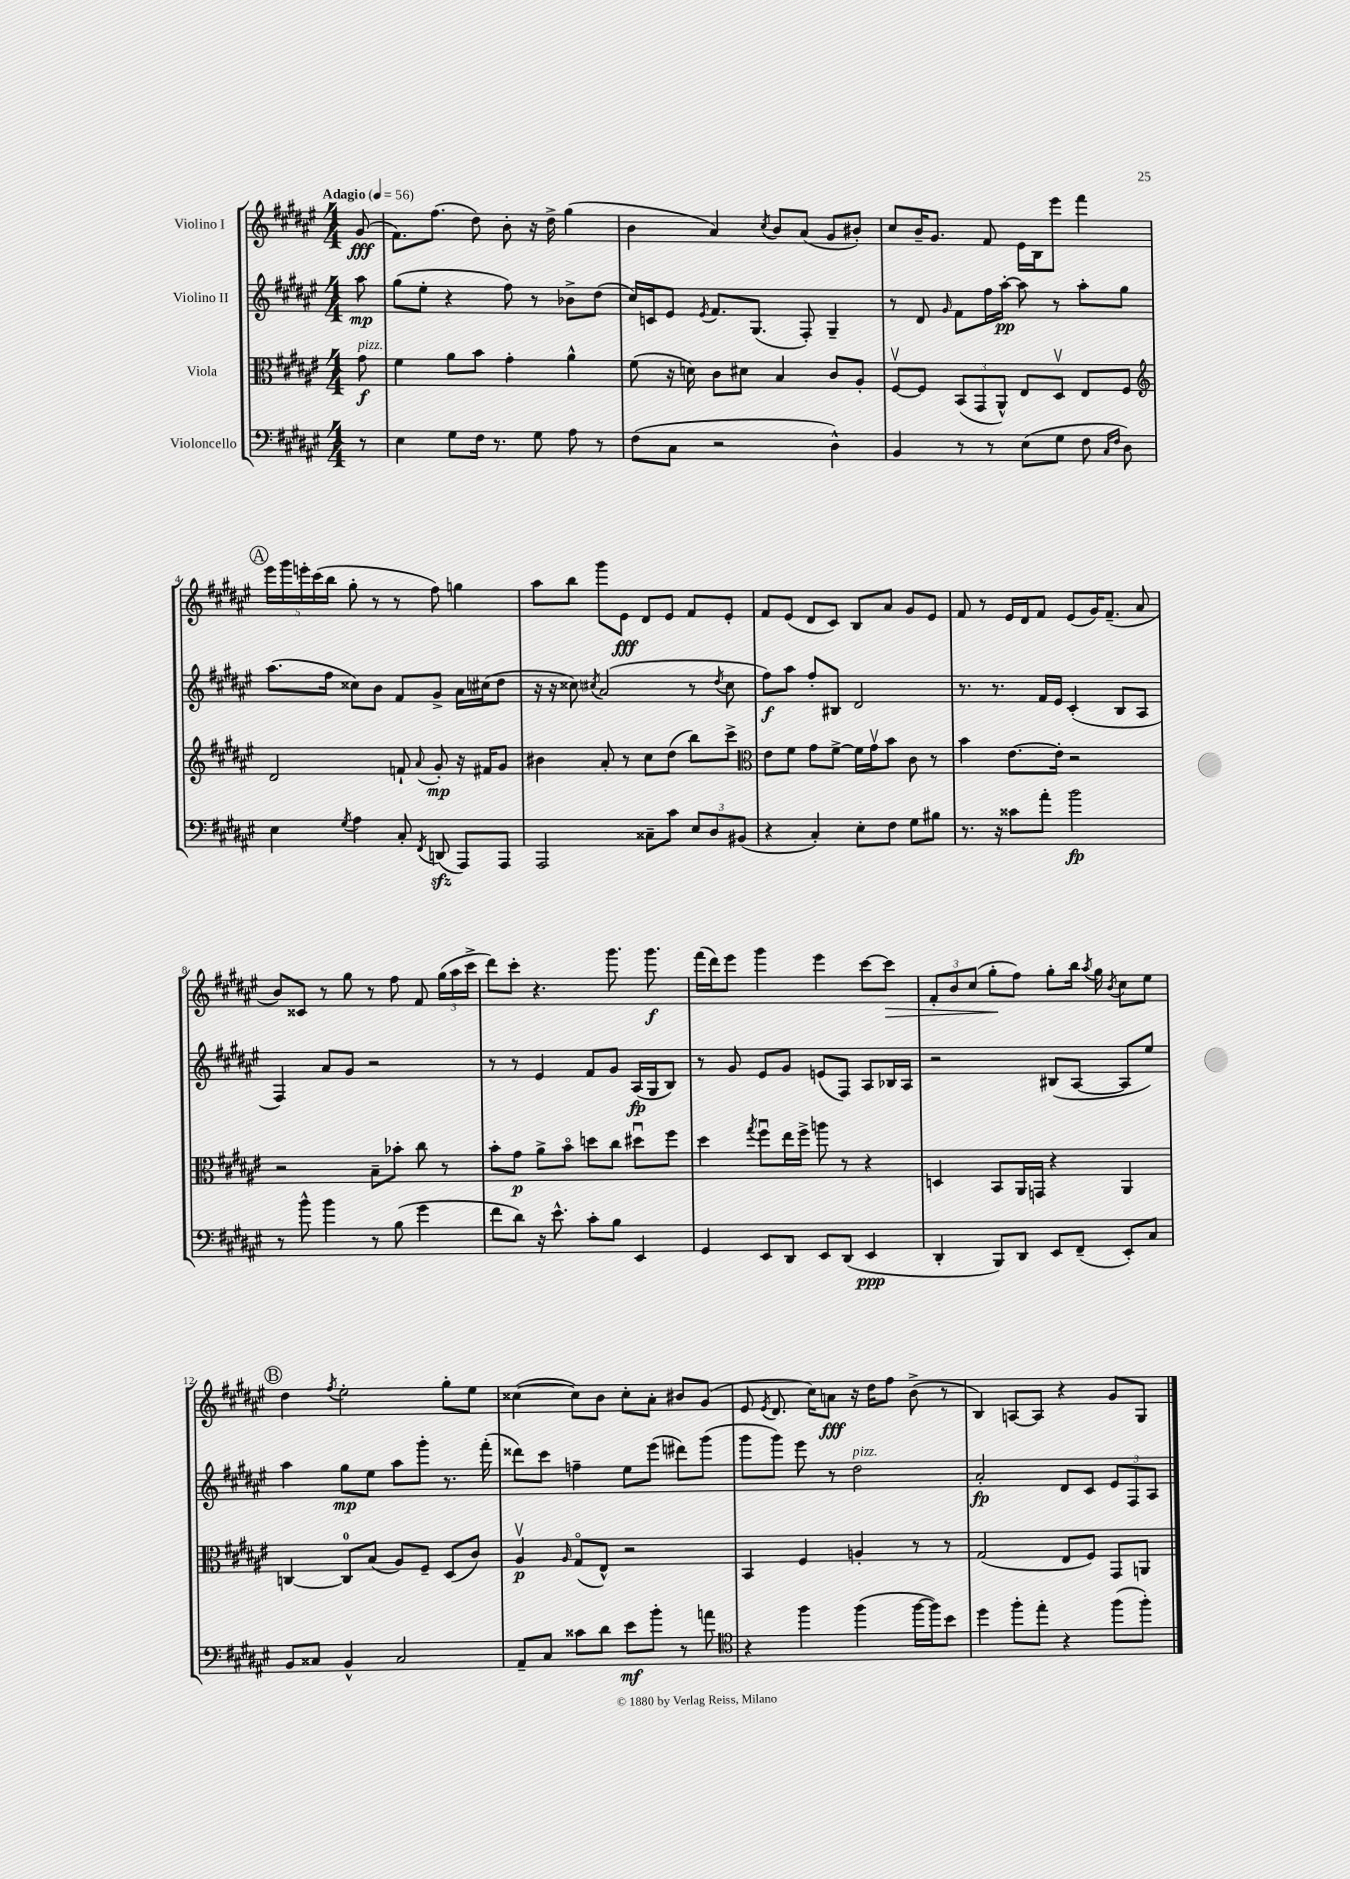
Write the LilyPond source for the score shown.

<<
\new StaffGroup <<
\new Staff = "s0" \with { instrumentName = "Violino I" } {
    \clef treble \key fis \major \numericTimeSignature \time 4/4 \partial 8 \tempo "Adagio" 4 = 56
    \autoBeamOff gis'8\fff( |
    fis'8.[) fis''8.]( dis''8) b'8-. r16 dis''16-> gis''4( |
    b'4 ais'4) \acciaccatura { cis''8 } b'8[ ais'8]( gis'8[ bis'8]-.) |
    cis''8[ b'16-- gis'8.] fis'8 eis'16[ b16 eis'''8] fis'''4 |
    \mark \markup { \circle "A" } \tuplet 5/4 { eis'''16[ gis'''16 e'''16-. cis'''16( b''16] } gis''8-. r8 r8 fis''8) g''4 |
    ais''8[ b''8] gis'''8[ eis'8]\fff dis'8[ eis'8] fis'8[ eis'8]-. |
    fis'8[ eis'8]( dis'8[ cis'8]) b8[ ais'8] gis'8[ eis'8] |
    fis'8 r8 eis'16[ dis'16 fis'8] eis'8[( gis'16) fis'8.]--( ais'8 |
    b'8[) cisis'8] r8 gis''8 r8 fis''8 fis'8 \tuplet 3/2 { gis''16[( ais''16 cis'''16]-> } |
    dis'''8[) cis'''8]-. r4. gis'''8. gis'''8.\f |
    fis'''16[( dis'''16) eis'''8] gis'''4 eis'''4 cis'''8[~ cis'''8]\> |
    \tuplet 3/2 { fis'8[-. b'8 cis''8]( } gis''8[-.\! fis''8]) gis''8[-. b''16] \acciaccatura { ais''8 } gis''16 \acciaccatura { b'8 } cis''8[ eis''8] |
    \mark \markup { \circle "B" } dis''4 \acciaccatura { fis''8 } eis''2-. gis''8[-. eis''8] |
    cisis''4~( cisis''8[) b'8] cisis''8[-. ais'8]-. bis'8[ gis'8]( |
    eis'8 \acciaccatura { eis'8 } dis'8. cis''16[) a'8]\fff r16 dis''16[ fis''8] b'8->( r8 |
    b4) a8[~ a8] r4 gis'8[ gis8] \bar "|." |
}
\new Staff = "s1" \with { instrumentName = "Violino II" } {
    \clef treble \key fis \major \numericTimeSignature \time 4/4 \partial 8
    \autoBeamOff ais''8\mp |
    gis''8[( eis''8]-. r4 fis''8) r8 bes'8[-> dis''8]( |
    cis''16[) c'16 eis'8] \acciaccatura { eis'8 } fis'8.[ gis8.]( fis8-.) gis4-- |
    r8 dis'8 \grace { gis'16 } fis'8[ fis''16 ais''16]~-.\pp ais''8 r8 ais''8[-. gis''8] |
    \mark \markup { \circle "A" } ais''8.[( fis''16] cisis''8[) b'8] fis'8[ gis'8]-> ais'16[ cis''16( dis''8] |
    r16 r16 cisis''8) \acciaccatura { cis''8 } ais'2( r8 \acciaccatura { dis''8 } cis''8 |
    fis''8[\f) ais''8] fis''8[-. bis8] dis'2 |
    r8. r8. fis'16[ eis'16] cis'4-.( b8[ ais8] |
    fis4) ais'8[ gis'8] r2 |
    r8 r8 eis'4 fis'8[ gis'8] ais16[\fp( gis16 b8]) |
    r8 gis'8 eis'8[ gis'8] e'8[( fis8]) ais8[ bes16 ais16] |
    r2 bis8[( ais8]~ ais8[ eis''8]) |
    \mark \markup { \circle "B" } ais''4 gis''8[\mp eis''8] ais''8[ gis'''8]-. r8. fis'''16-.( |
    disis'''8[) cis'''8] f''4-- eis''8[ eis'''8]( dis'''8[) gis'''8]( |
    gis'''8[ gis'''8]) eis'''8 r8 dis''2^\markup { \italic "pizz." } |
    ais'2-.\fp dis'8[ cis'8] \tuplet 3/2 { eis'8[ fis8 ais8] } \bar "|." |
}
\new Staff = "s2" \with { instrumentName = "Viola" } {
    \clef alto \key fis \major \numericTimeSignature \time 4/4 \partial 8
    \autoBeamOff gis'8\f^\markup { \italic "pizz." } |
    fis'4 ais'8[ b'8] gis'4-. ais'4-^ |
    fis'8( r16 d'16) cis'8[ dis'8] b4 cis'8[ ais8]-. |
    fis8[~\upbow fis8] \tuplet 3/2 { b,8[( gis,8 ais,8]-^) } eis8[ dis8]\upbow eis8[ fis8] |
    \mark \markup { \circle "A" } \clef treble dis'2 f'8-! \appoggiatura { ais'8 } gis'8-.\mp r16 fis'16[ gis'8] |
    bis'4 ais'8-. r8 cis''8[ dis''8]( b''8[) cis'''8]-> |
    \clef alto eis'8[ fis'8] gis'8[ fis'8]~-> fis'16[ gis'16\upbow b'8] cis'8 r8 |
    b'4 eis'8.[~ eis'16]-. r2 |
    r2 b8[-- bes'8]-. cis''8 r8 |
    b'8[-. gis'8]\p ais'8[-> b'8]\flageolet d''8[ cis''8] dis''8[\downbow fis''8] |
    dis''4 \acciaccatura { gis''8 } fis''8[\downbow eis''16 fis''16]-> a''8 r8 r4 |
    d4 b,8[ ais,16 g,16] r4 ais,4 |
    \mark \markup { \circle "B" } c4~ c8[-0 b8]( ais8[) fis8]-- dis8[( cis'8]) |
    ais4\upbow\p \grace { ais16 } gis8[\flageolet( eis8]-^) r2 |
    b,4 fis4 a4-. r8 r8 |
    gis2( eis8[ fis8]) gis,8[ a,8] \bar "|." |
}
\new Staff = "s3" \with { instrumentName = "Violoncello" } {
    \clef bass \key fis \major \numericTimeSignature \time 4/4 \partial 8
    \autoBeamOff r8 |
    eis4 gis8[ fis16] r8. gis8 ais8 r8 |
    fis8[( cis8] r2 dis4-^) |
    b,4 r8 r8 eis8[( gis8] fis8 \grace { cis16[ fis16] } dis8) |
    \mark \markup { \circle "A" } eis4 \acciaccatura { gis8 } ais4 cis8-. \acciaccatura { fis,8 } d,8\sfz( ais,,8[) ais,,8] |
    ais,,2 cisis8[-- cis'8] \tuplet 3/2 { eis8[ dis8 bis,8]( } |
    r4 cis4-.) eis8[-. fis8] gis8[ bis8] |
    r8. r16 cisis'8[ ais'8]-. b'2\fp |
    r8 b'8-^ b'4 r8 b8( gis'4 |
    fis'8[ dis'8]) r16 eis'8.-^ cis'8[-. b8] eis,4 |
    gis,4 eis,8[ dis,8] eis,8[ dis,8]( eis,4\ppp |
    dis,4-. b,,8[) dis,8] eis,8[ fis,8]--( eis,8[-.) cis8] |
    \mark \markup { \circle "B" } b,8[ cisis8] b,4-^ cisis2 |
    ais,8[-- cis8] cisis'8[ dis'8] eis'8[\mf b'8]-. r8 a'8 |
    \clef tenor r4 fis''4 fis''4( fis''16[~ fis''16) b'8] |
    dis''4 fis''8[-. eis''8]-. r4 fis''8[( fis''8]-.) \bar "|." |
}
>>
>>
